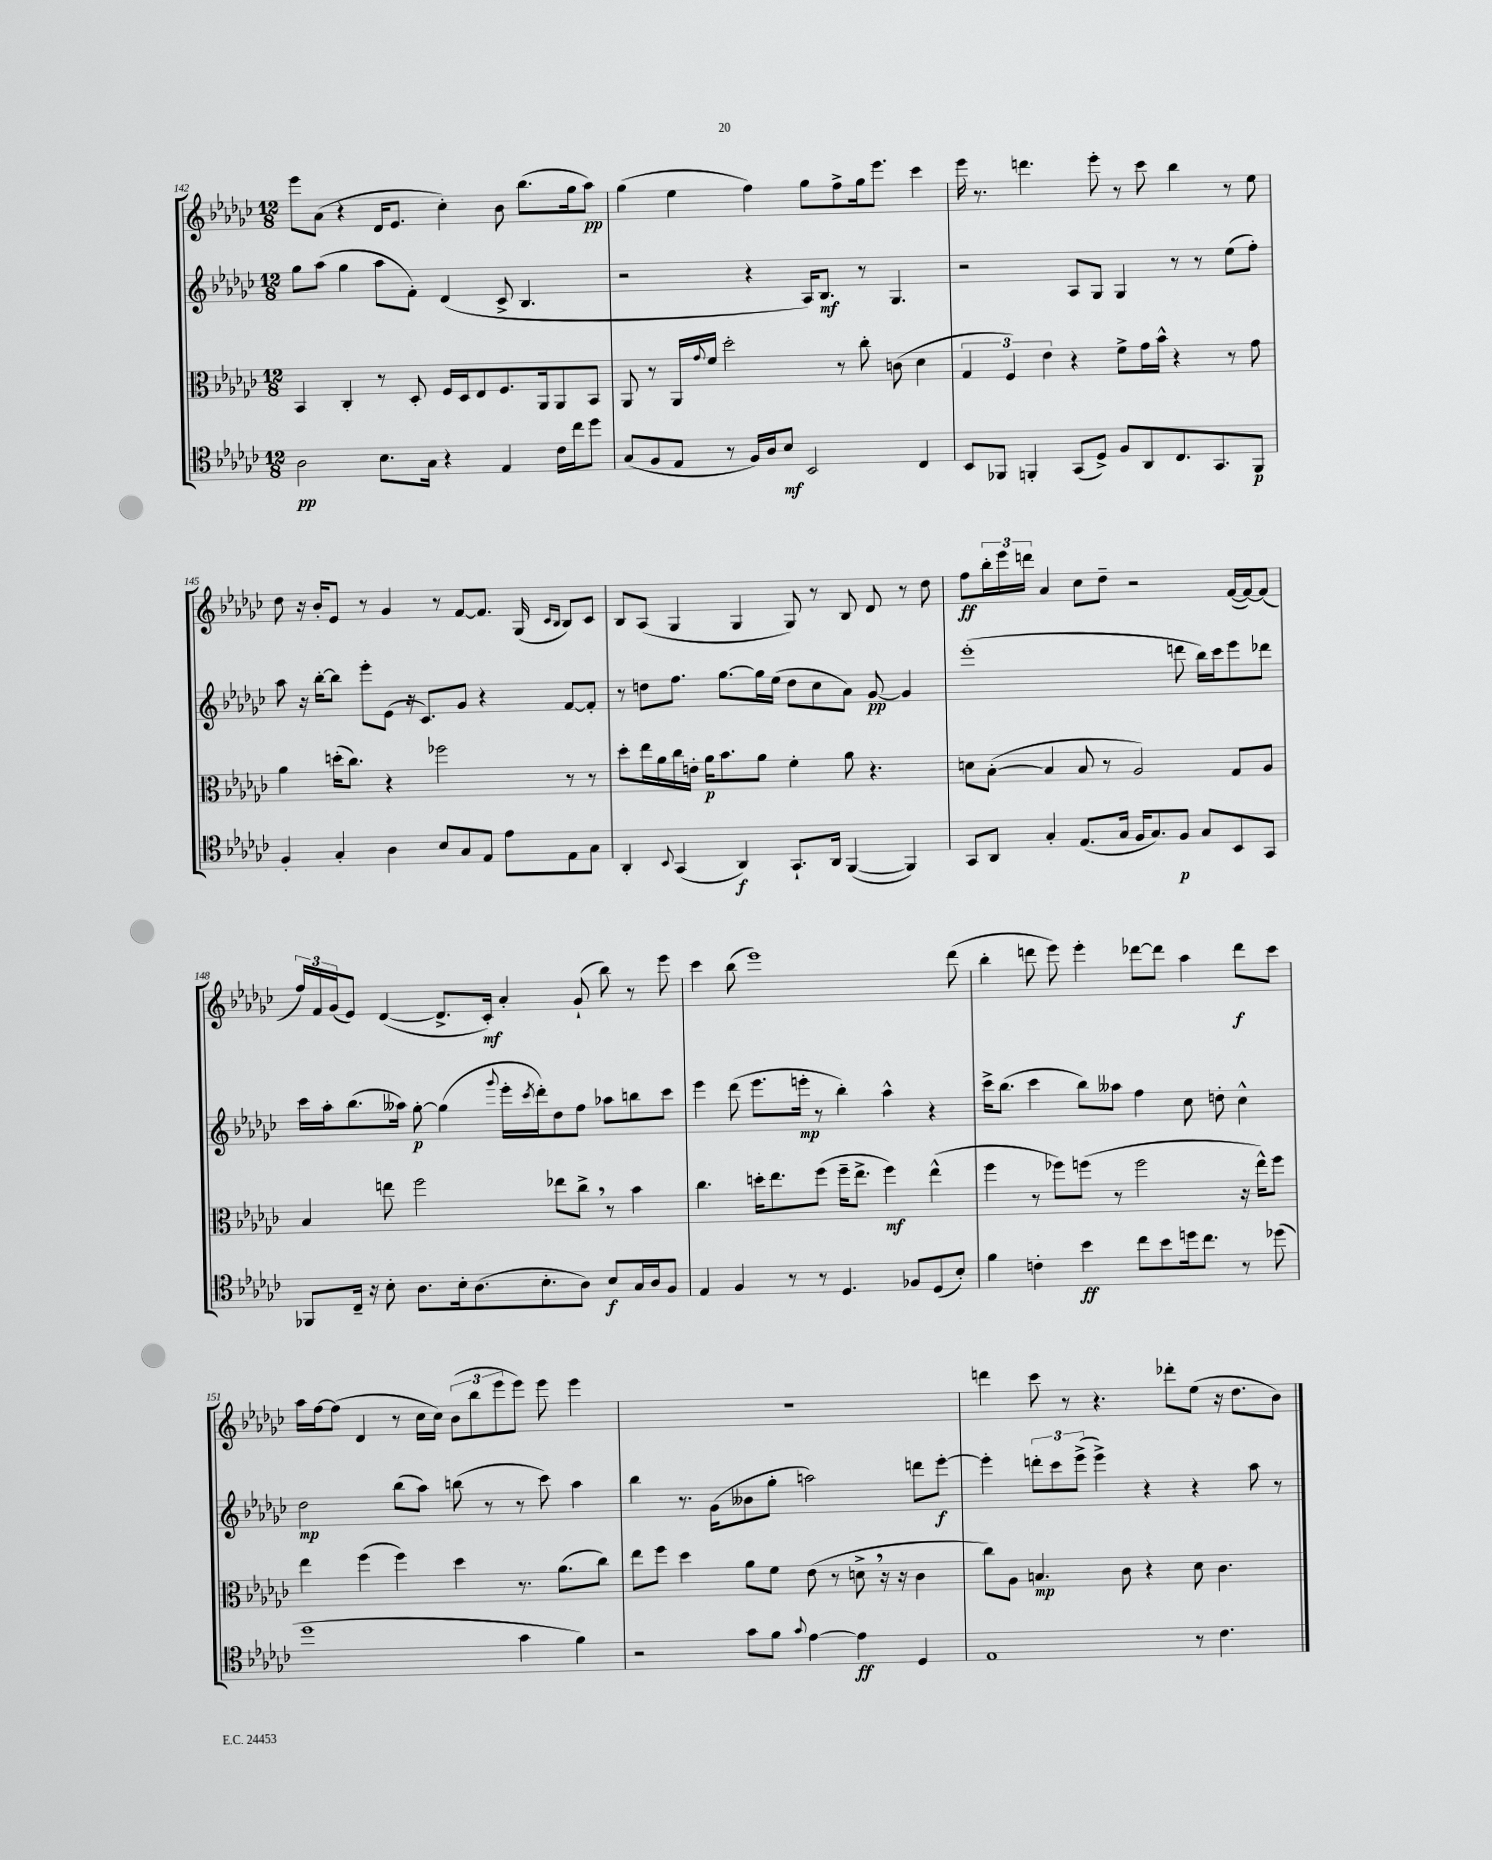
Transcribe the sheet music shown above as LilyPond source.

<<
\new StaffGroup <<
\new Staff = "s0" {
    \clef treble \key ges \major \numericTimeSignature \time 12/8
    ees'''8 aes'8( r4 des'16 ees'8. ces''4-.) bes'8 bes''8.( ges''16 aes''8\pp) |
    ges''4( ees''4 f''4) ges''8 f''8-> ges''16 ees'''8. ces'''4 |
    ees'''16 r8. d'''4. ees'''8-. r8 ces'''8 bes''4 r8 ees''8 |
    des''8 r16 bes'16-. ees'8 r8 ges'4 r8 f'8~ f'8. ges16( \grace { ces'16 bes16 } bes8) ces'8 |
    bes8 aes8( ges4 ges4 ges8) r8 bes8 des'8 r8 des''8 |
    f''8\ff \tuplet 3/2 { bes''16-. ees'''16 d'''16 } aes'4 ces''8 des''8-- r2 f'16~( f'16~) f'8( |
    \tuplet 3/2 { f''16) f'16 ges'16( } ees'8) des'4~( des'8.-> ces'16-.\mf) aes'4-. ges'8-!( bes''8) r8 ees'''8 |
    ces'''4 bes''8( ees'''1) des'''8( |
    bes''4-. d'''8 ees'''8) ees'''4-. des'''8~ des'''8 aes''4 des'''8\f ces'''8 |
    aes''16 f''16~ f''8( des'4 r8 ces''16 ces''16) \tuplet 3/2 { bes'8( bes''8 ees'''8 } ees'''8) ees'''8 ees'''4 |
    R1. |
    d'''4 ces'''8 r8 r4. des'''8-. ees''8( r16 des''8. bes'8) \bar "|." |
}
\new Staff = "s1" {
    \clef treble \key ges \major \numericTimeSignature \time 12/8
    ges''8 aes''8( ges''4 aes''8 f'8-.) des'4( ces'8-> bes4. |
    r2 r4 aes16) bes8.\mf r8 ges4. |
    r2 aes8 ges8 ges4 r8 r8 ees''8( f''8-.) |
    aes''8 r16 bes''16~-. bes''8 ees'''8-. ees'8( r16 ces'8.) ges'8 r4 f'8~ f'8-. |
    r8 d''8 f''8. ges''8.~ ges''16 ees''16( d''8 ces''8 aes'8) ges'8~\pp ges'4 |
    ees'''1-.( d'''8 bes''16) ces'''16 ees'''8 des'''8 |
    ces'''16 aes''16-. bes''8.( aeses''16) ges''8~-.\p ges''4( \appoggiatura { ges'''8 } ees'''16-. \acciaccatura { ces'''8 } des'''16-.) des''8 f''8 aes''8 b''8 ces'''8 |
    ees'''4 des'''8( ees'''8. e'''16-.\mp r8 bes''4-.) aes''4-^ r4 |
    ces'''16-> bes''8.( ces'''4 bes''8) aeses''8 f''4 ces''8 d''8-. ces''4-^ |
    des''2\mp bes''8( aes''8) b''8( r8 r8 ces'''8) aes''4 |
    bes''4 r8. ges'16( beses'8 ges''8-. a''2) d'''8 ees'''8~-.\f |
    ees'''4-. \tuplet 3/2 { d'''8-. ces'''8 ees'''8->( } ees'''4->) r4 r4 aes''8 r8 \bar "|." |
}
\new Staff = "s2" {
    \clef alto \key ges \major \numericTimeSignature \time 12/8
    bes,4 ces4-. r8 des8-. f16 des16 ees8 f8. aes,16 aes,8 bes,8 |
    aes,8 r8 aes,16 \appoggiatura { ges'8 } f'16 des''2-. r8 ces''8-. c'8( des'4 |
    \tuplet 3/2 { ges4 f4) ees'4 } r4 f'8-> ges'16 bes'16-^ r4 r8 ges'8 |
    aes'4 d''16-.( ces''8.) r4 fes''2 r8 r8 |
    des''8-. ees''16 aes'16 ces''16 e'16-. aes'16\p bes'8. aes'8 f'4-. aes'8 r4. |
    d'8 bes8~-.( bes4 bes8 r8 aes2) ges8 aes8 |
    bes4 e''8 f''2 ees''8 ces''8-> \breathe r8 bes'4 |
    ces''4. d''16-. ees''8. f''8( f''16-- ees''8.-> f''4\mf) ees''4-^( |
    f''4 r8 fes''8) f''8( r8 f''2 r16 ees''16-^) f''8 |
    ees''4 f''4( f''4) des''4 r8. aes'8.( ces''8) |
    ees''8 f''8 des''4 aes'8 f'8 ees'8( r8 d'8-> \breathe r16 r16 ces'4 |
    ces''8) aes8 b4.\mp ces'8 r4 des'8 ces'4. \bar "|." |
}
\new Staff = "s3" {
    \clef tenor \key ges \major \numericTimeSignature \time 12/8
    aes2\pp bes8. ges16 r4 ees4 ces'16 ces''16 des''8 |
    ges8( f8 ees8 r8 f16) aes16 bes8\mf bes,2 ces4 |
    bes,8 fes,8 f,4-. ges,8( des8->) f8 aes,8 ces8. ges,8. f,8\p |
    f4-. ges4-. aes4 bes8 ges8 ees8 ees'8 ees8 ges8 |
    aes,4-. \appoggiatura { bes,8 } ges,4( aes,4\f) ges,8.-! aes,16 f,4~( f,4) |
    ges,8 aes,8 ges4-. ees8.( ges16 f16 ges8.) f8\p ges8 bes,8 ges,8 |
    fes,8 ces16-- r16 bes8-. aes8. bes16-. aes8.( bes8.-. aes8) bes8\f ges16 aes16 f8 |
    ees4 f4 r8 r8 des4. fes8 des8( bes8-.) |
    f'4 c'4-. bes'4\ff ces''8 bes'8 d''16 ces''8. r8 des''8( |
    des''1 ges'4 f'4) |
    r2 ges'8 f'8 \appoggiatura { ges'8 } ees'4~ ees'4\ff des4 |
    ees1 r8 ces'4. \bar "|." |
}
>>
>>
\layout { \context { \Score currentBarNumber = #142 } }
